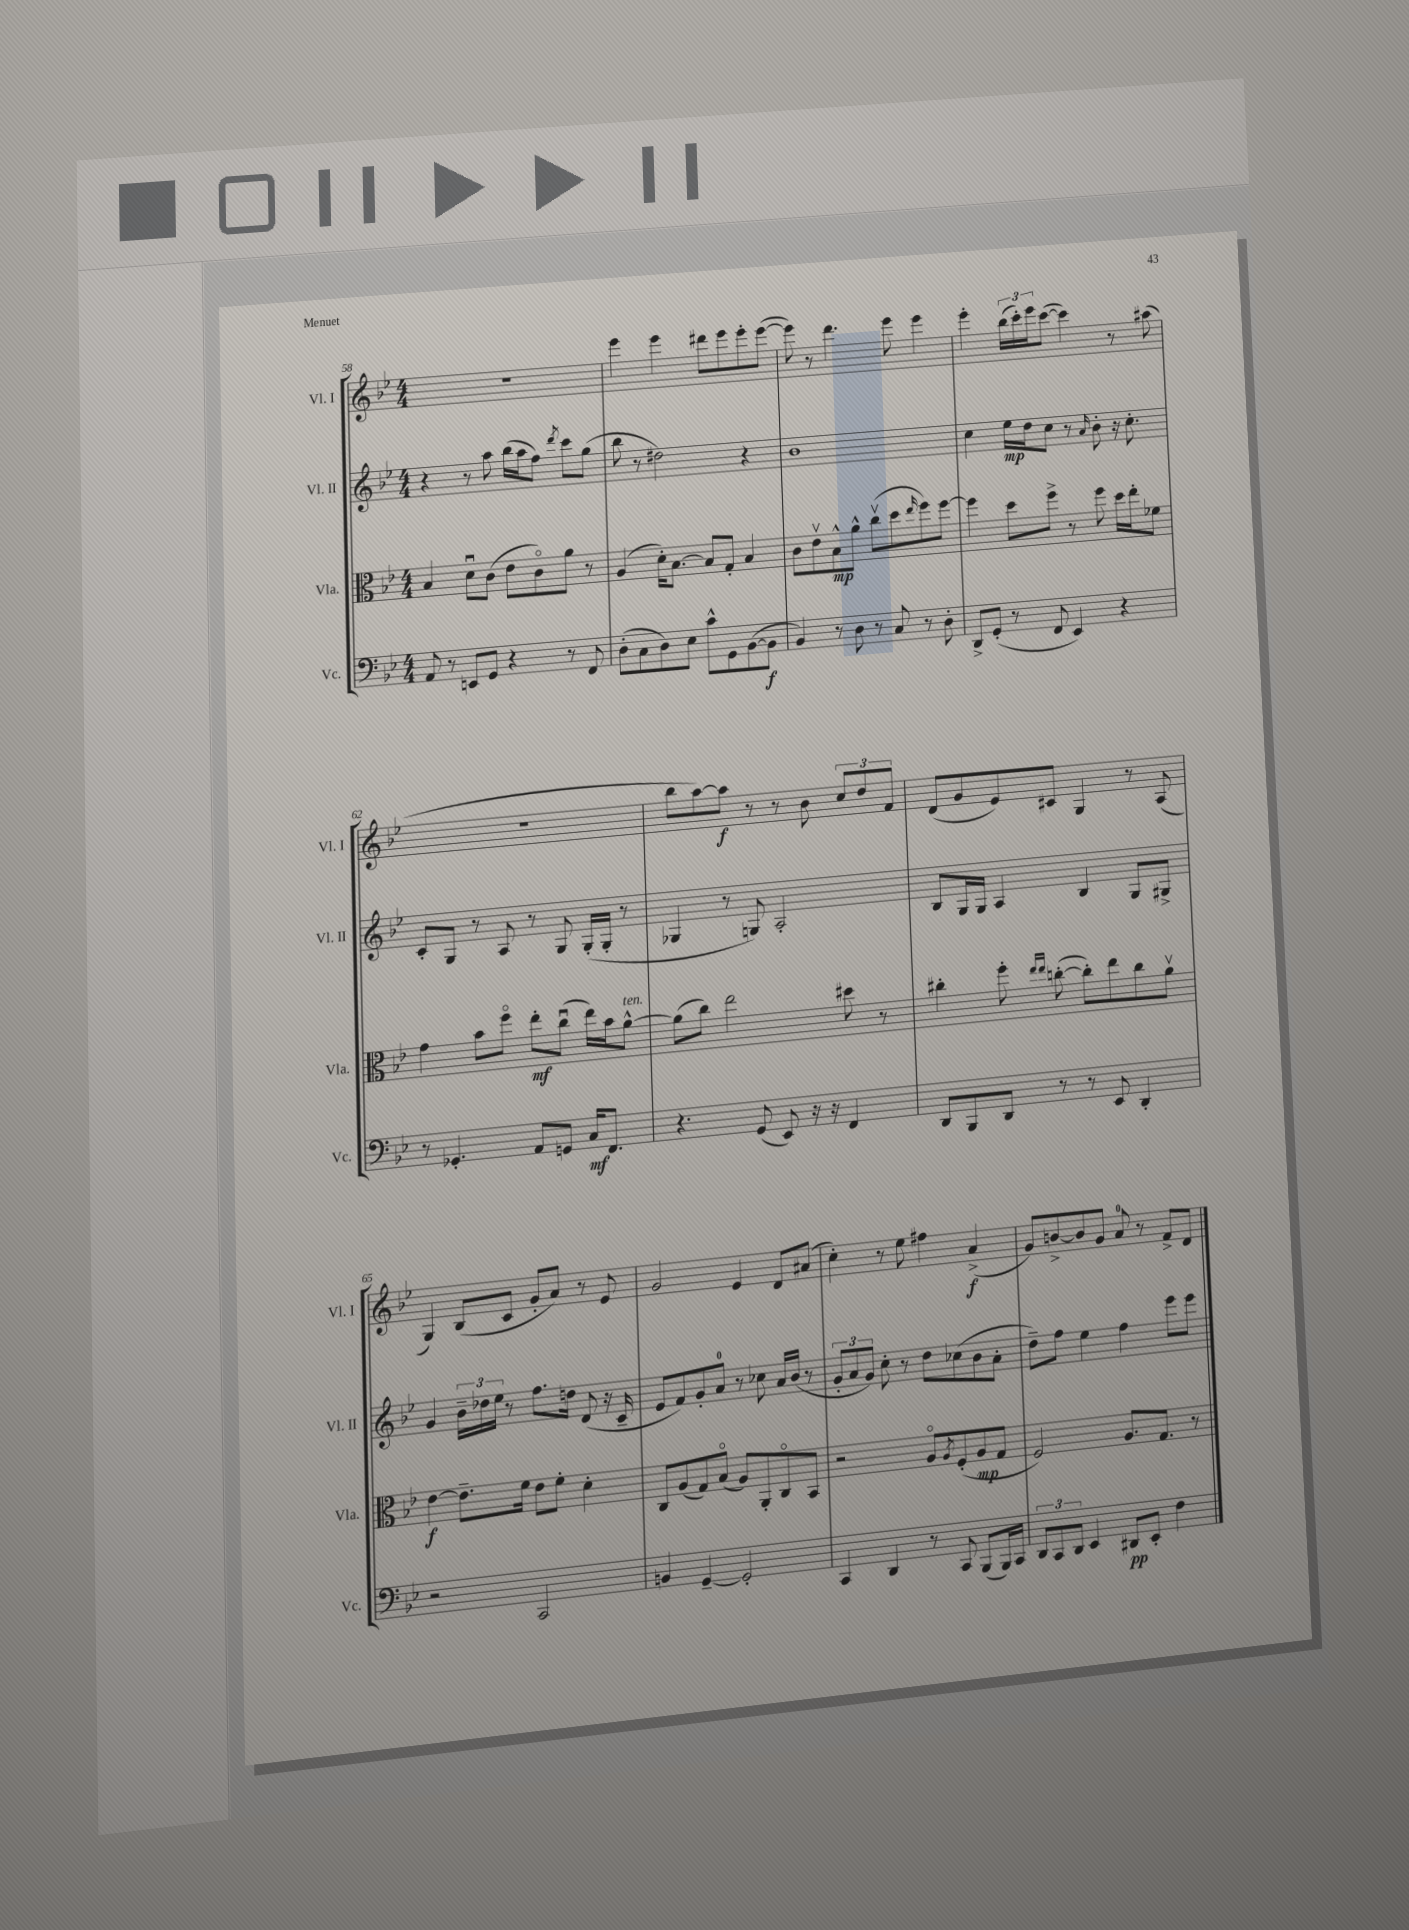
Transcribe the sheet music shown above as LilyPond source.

<<
\new StaffGroup <<
\new Staff = "s0" \with { instrumentName = "Vl. I" shortInstrumentName = "Vl. I" } {
    \clef treble \key bes \major \numericTimeSignature \time 4/4
    R1 |
    ees'''4 ees'''4 dis'''8 ees'''8 ees'''8-. ees'''8~( |
    ees'''8) r8 d'''4. ees'''8 ees'''4 |
    ees'''4-. \tuplet 3/2 { bes''16( c'''16-.) ees'''16 } c'''8~( c'''4) r8 ais''8( |
    R1 |
    bes''8 a''8~) a''8\f r8 r8 bes'8 \tuplet 3/2 { c''8 d''8 f'8 } |
    d'8( g'8 ees'8) cis'8 g4 r8 a8( |
    g4) bes8( c'8 g'8-. a'8) r8 ees'8 |
    g'2 ees'4 d'8 ais'8( |
    c''4-.) r8 ees''8 fis''4 a'4->\f( |
    g'8) b'8~-> b'8 g'8 a'8-0 r8 f'8-> d'8 \bar "|." |
}
\new Staff = "s1" \with { instrumentName = "Vl. II" shortInstrumentName = "Vl. II" } {
    \clef treble \key bes \major \numericTimeSignature \time 4/4
    r4 r8 a''8 bes''16( a''16 f''8) \acciaccatura { d'''8 } c'''8 g''8( |
    bes''8 r8 dis''2) r4 |
    bes'1 |
    c''4 ees''16\mp d''16 c''8 r8 \grace { a'16 } bes'8-. r16 c''8.-. |
    c'8-. g8 r8 a8 r8 g8 g16-.( g16-. r8 |
    ges4 r8 g8) a2-. |
    bes8 g16 g16 a4 bes4 g8 gis8-> |
    g'4 \tuplet 3/2 { bes'16-- des''16 ees''16 } r8 f''8. d''16 d'8( r16 c'16-- |
    ees'8 f'8) g'8-. a'8-0 r8 ces''8 a'16 bes'16( r8 |
    \tuplet 3/2 { g'8-. a'8 g'8) } c''8-. r8 d''8 ces''8( bes'8 a'8-. |
    d''8--) f''8 ees''4 f''4 ees'''8 ees'''8 \bar "|." |
}
\new Staff = "s2" \with { instrumentName = "Vla." shortInstrumentName = "Vla." } {
    \clef alto \key bes \major \numericTimeSignature \time 4/4
    bes4 d'8\downbow c'8( ees'8 c'8\flageolet) a'8 r8 |
    a4( d'16-.) bes8.~ bes8 g8-. bes4 |
    c'8 ees'8\upbow bes8-^\mp a'8-^ c''8\upbow( d''8 \grace { ees''16 } f''8) f''8~ |
    f''4 d''8 f''8-> r8 f''8 d''16 ees''16-. fes'8 |
    g'4 bes'8 f''8\flageolet ees''8-.\mf c''8\downbow( ees''16) bes'16 a'8~-^^\markup { \italic "ten." } |
    a'8( c''8) ees''2 dis''8 r8 |
    cis''4-. f''8-. \grace { ees''16 ees''16 } c''8~-.( c''8-.) ees''8 c''8 a'8\upbow |
    ees'4~\f ees'8.-- f'16 ees'8 f'8-. d'4-. |
    c8 a8( g8) bes8\flageolet( a8) a,8-. c8\flageolet bes,8 |
    r2 a8\flageolet \acciaccatura { a8 } f8-.( a8\mp g8 |
    f2) a8. g8. r8 \bar "|." |
}
\new Staff = "s3" \with { instrumentName = "Vc." shortInstrumentName = "Vc." } {
    \clef bass \key bes \major \numericTimeSignature \time 4/4
    a,8 r8 e,8 g,8 r4 r8 f,8 |
    d8-.( c8 d8) ees8 c'8-^ g,8 bes,8~( bes,8\f |
    bes,4) r8 d8 r8 c8 r8 d8-. |
    d,8-> g,8-.( r8 f,8 ees,4) r4 |
    r8 ges,4.-. a,8 g,8 c16\mf f,8. |
    r4. g,8( ees,8) r16 r16 f,4 |
    d,8 bes,,8 d,8 r8 r8 ees,8 d,4-. |
    r2 c,2 |
    b,4 g,4~-- g,2-. |
    c,4 d,4 r8 c,8 bes,,8( bes,,16) c,16 |
    \tuplet 3/2 { d,8 c,8 d,8 } ees,4 dis,8\pp ees,8-. f4 \bar "|." |
}
>>
>>
\layout { \context { \Score currentBarNumber = #58 } }
